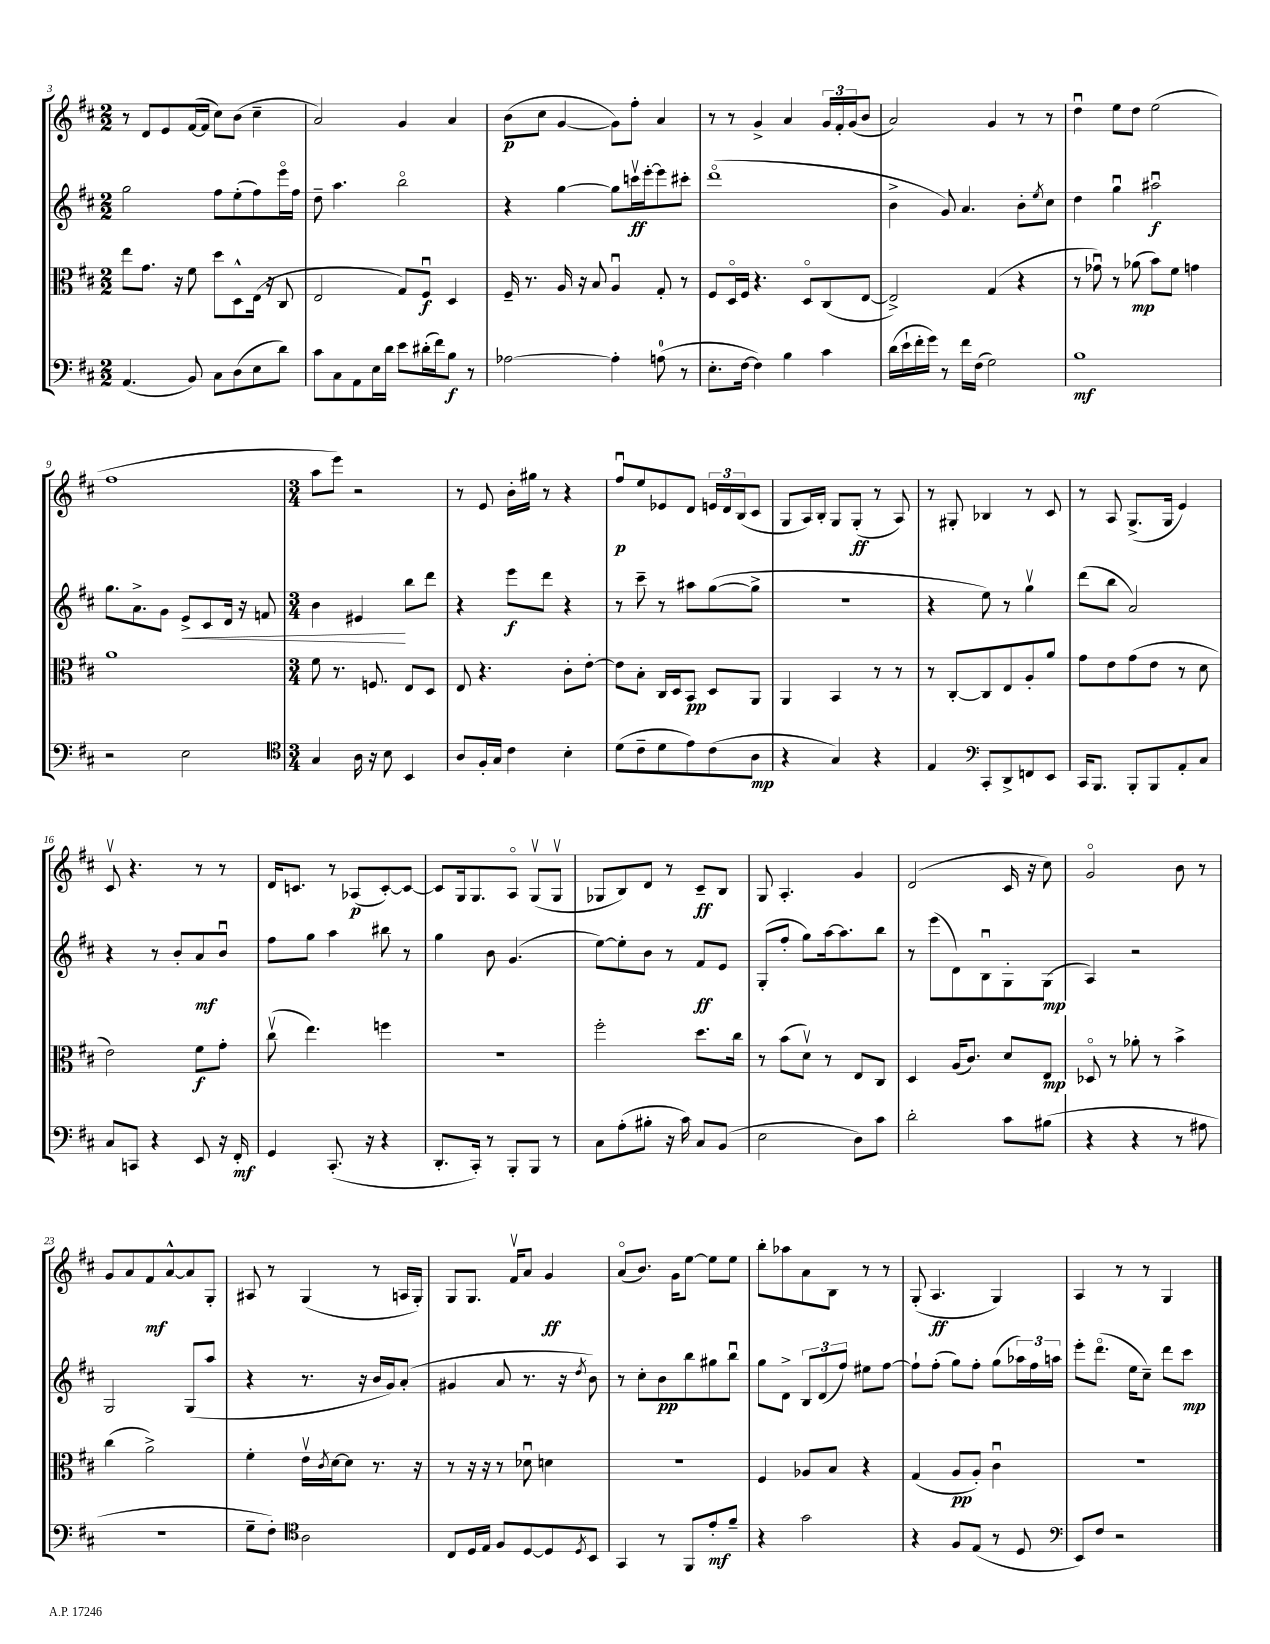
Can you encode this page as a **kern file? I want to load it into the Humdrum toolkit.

**kern	**dynam	**kern	**dynam	**kern	**dynam	**kern	**dynam
*part4	*part4	*part3	*part3	*part2	*part2	*part1	*part1
*staff4	*staff4	*staff3	*staff3	*staff2	*staff2	*staff1	*staff1
*clefF4	*	*clefC3	*	*clefG2	*	*clefG2	*
*k[f#c#]	*	*k[f#c#]	*	*k[f#c#]	*	*k[f#c#]	*
*M2/2	*	*M2/2	*	*M2/2	*	*M2/2	*
=3	=3	=3	=3	=3	=3	=3	=3
(4.AA/	.	8ee\L	.	2gg\	.	8r	.
.	.	8.g\J	.	.	.	8d/L	.
.	.	.	.	.	.	8e/	.
.	.	16r	.	.	.	.	.
8BB/)	.	8f#\	.	.	.	([16f#/L	.
.	.	.	.	.	.	16f#/JJ]	.
8C#\L	.	8dd\L	.	8ff#\L	.	8cc#\L)	.
(8D\	.	8D^^\	.	(8ee'\	.	(8b\J	.
8E\	.	(16E\Jk	.	8ff#\)	.	4cc#~\	.
.	.	16r	.	.	.	.	.
8d\J)	.	8C#/	.	16eee\L	.	.	.
.	.	.	.	16ff#\JJ	.	.	.
=4	=4	=4	=4	=4	=4	=4	=4
8c#\L	.	2E/	.	8dd~\	.	2a/)	.
8C#\	.	.	.	4.aa\	.	.	.
8AA\	.	.	.	.	.	.	.
16E\L	.	.	.	.	.	.	.
16d\JJ	.	.	.	.	.	.	.
8e\L	.	8G/L)	.	2bb\	.	4g/	.
(16d#X'\L	.	8F#u/J	f	.	.	.	.
16f#\J)	.	.	.	.	.	.	.
8B\J	f	4D/	.	.	.	4a/	.
8r	.	.	.	.	.	.	.
=5	=5	=5	=5	=5	=5	=5	=5
[2A-X\	.	16F#~/	.	4r	.	(8b\L	p
.	.	8.r	.	.	.	.	.
.	.	.	.	.	.	8cc#\J	.
.	.	16A/	.	[4gg\	.	[4g/	.
.	.	16r	.	.	.	.	.
.	.	8B/	.	.	.	.	.
4A-'\]	.	4Au/	.	8gg\L]	.	8g\L])	.
.	.	.	.	16cccnv\L	ff	8ff#'\J	.
.	.	.	.	[16eee'\J	.	.	.
(8An\	.	8G'/	.	8eee\]	.	4a/	.
8r	.	8r	.	8ccc#X'\J	.	.	.
=6	=6	=6	=6	=6	=6	=6	=6
8.E'\L	.	8F#/L	.	(1ddd	.	8r	.
.	.	16D/L	.	.	.	8r	.
[16F#\Jk	.	16F#/JJ	.	.	.	.	.
4F#\])	.	4.r	.	.	.	4g^/	.
4B\	.	.	.	.	.	4a/	.
.	.	8D/L	.	.	.	.	.
4c#\	.	(8C#/	.	.	.	24g/LL	.
.	.	.	.	.	.	24f#'/	.
.	.	.	.	.	.	(24g/J	.
.	.	[8E/J	.	.	.	8b/J	.
=7	=7	=7	=7	=7	=7	=7	=7
(16d\LL	.	2E^/])	.	4b^\	.	2a/)	.
16e`\	.	.	.	.	.	.	.
16f#'\	.	.	.	.	.	.	.
16g\JJ)	.	.	.	.	.	.	.
8r	.	.	.	8g/)	.	.	.
16f#\LL	.	.	.	4.a/	.	.	.
(16F#\JJ	.	.	.	.	.	.	.
2G\)	.	(4G/	.	.	.	4g/	.
.	.	4r	.	8b'\L	.	8r	.
.	.	.	.	8qee/	.	.	.
.	.	.	.	8cc#\J	.	8r	.
=8	=8	=8	=8	=8	=8	=8	=8
1B	mf	8r	.	4dd\	.	4ddu\	.
.	.	8g-Xu\)	.	.	.	.	.
.	.	8r	.	4ggu\	.	8ee\L	.
.	.	(8a-X\	mp	.	.	8dd\J	.
.	.	8b\L)	.	2aa#Xu\	f	(2ee\	.
.	.	8f#\J	.	.	.	.	.
.	.	4gn\	.	.	.	.	.
!!LO:LB:g=z
=9	=9	=9	=9	=9	=9	=9	=9
2r	.	1a	.	8.gg\L	.	1ff#	.
.	.	.	.	8.a^\	.	.	.
.	.	.	.	8g\J	.	.	.
!	!	!	!	!	!LO:HP:b	!	!
2E\	.	.	.	8e^/L	<	.	.
.	.	.	.	8c#/	.	.	.
.	.	.	.	16d/Jk	.	.	.
.	.	.	.	16r	.	.	.
.	.	.	.	8fn/	.	.	.
=10	=10	=10	=10	=10	=10	=10	=10
*clefC4	*	*	*	*	*	*	*
*M3/4	*	*M3/4	*	*M3/4	*	*M3/4	*
4G/	.	8f#\	.	4b\	.	8aa\L	.
.	.	8.r	.	.	.	8eee\J)	.
16A\	.	.	.	4e#X/	.	2r	.
16r	.	8.Fn/	.	.	.	.	.
8B\	.	.	.	.	.	.	.
4BB/	.	8E/L	.	8bb\L	[	.	.
.	.	8D/J	.	8ddd\J	.	.	.
=11	=11	=11	=11	=11	=11	=11	=11
8A/L	.	8E/	.	4r	.	8r	.
16F#'/L	.	4.r	.	.	.	8e/	.
16G/JJ	.	.	.	.	.	.	.
4c#\	.	.	.	8eee\L	f	16b'\LL	.
.	.	.	.	.	.	16gg#X\JJ	.
.	.	.	.	8ddd\J	.	8r	.
4B'\	.	8c#'\L	.	4r	.	4r	.
.	.	[8e'\J	.	.	.	.	.
=12	=12	=12	=12	=12	=12	=12	=12
(8d\L	.	8e\L]	.	8r	.	8ff#u/L	p
8c#~\	.	8B'\J	.	8ccc#~\	.	8ee/	.
8d\	.	16C#/LL	.	8r	.	8e-X/	.
.	.	16D/J	.	.	.	.	.
8e\)	.	8BB/J	pp	8aa#X\L	.	8d/J	.
(8c#\	.	8D/L	.	([8gg\	.	24en/LL	.
.	.	.	.	.	.	24d/	.
.	.	.	.	.	.	(24B/J	.
8A\J	mp	8AA/J	.	8gg^\J]	.	8c#/J	.
=13	=13	=13	=13	=13	=13	=13	=13
4r	.	4AA/	.	2.r	.	8G/L	.
.	.	.	.	.	.	16A/L)	.
.	.	.	.	.	.	16B'/JJ	.
4G/)	.	4BB/	.	.	.	8G/L	.
.	.	.	.	.	.	(8G'/J	ff
4r	.	8r	.	.	.	8r	.
.	.	8r	.	.	.	8A/)	.
=14	=14	=14	=14	=14	=14	=14	=14
4E/	.	8r	.	4r	.	8r	.
.	.	[8C#'/L	.	.	.	8G#X'/	.
*clefF4	*	*	*	*	*	*	*
8CC#'/L	.	8C#/]	.	8ee\)	.	4B-X/	.
8DD^/	.	8E/	.	8r	.	.	.
8FFn/	.	8A'/	.	4ggv\	.	8r	.
8EE/J	.	8a/J	.	.	.	8c#/	.
=15	=15	=15	=15	=15	=15	=15	=15
16CC#/KL	.	8g\L	.	(8ddd\L	.	8r	.
8.BBB/J	.	.	.	.	.	.	.
.	.	8e\	.	8bb\J	.	8A/	.
8BBB'/L	.	(8g\	.	2a/)	.	(8.G^/L	.
8BBB/	.	8e\J	.	.	.	.	.
.	.	.	.	.	.	16G/Jk	.
8AA'/	.	8r	.	.	.	4e/)	.
8C#/J	.	8d\	.	.	.	.	.
!!LO:LB:g=z
=16	=16	=16	=16	=16	=16	=16	=16
8C#/L	.	2e\)	.	4r	.	8c#v/	.
8CCn/J	.	.	.	.	.	4.r	.
4r	.	.	.	8r	.	.	.
.	.	.	.	8b'/L	.	.	.
8EE/	.	8f#\L	f	8a/	mf	8r	.
16r	.	8g'\J	.	8bu/J	.	8r	.
16FF#'/	mf	.	.	.	.	.	.
=17	=17	=17	=17	=17	=17	=17	=17
4GG/	.	(8cc#v\	.	8ff#\L	.	16d/KL	.
.	.	.	.	.	.	8.cn/J	.
.	.	4.ee\)	.	8gg\J	.	.	.
(8.CC#'/	.	.	.	4aa\	.	8r	.
.	.	.	.	.	.	(8A-X/L	p
16r	.	.	.	.	.	.	.
4r	.	4ffn\	.	8bb#X\	.	[8c'/)	.
.	.	.	.	8r	.	8c/J_	.
=18	=18	=18	=18	=18	=18	=18	=18
8.DD'/L	.	2.r	.	4gg\	.	8c/L]	.
.	.	.	.	.	.	16G/k	.
16CC#'/Jk)	.	.	.	.	.	8.G/	.
8r	.	.	.	8b\	.	.	.
8BBB'/L	.	.	.	(4.g/	.	8A/J	.
8BBB/J	.	.	.	.	.	(8Gv/L	.
8r	.	.	.	.	.	8Gv/J	.
=19	=19	=19	=19	=19	=19	=19	=19
8C#\L	.	2ff#'\	.	[8ee\L)	.	8G-X/L	.
(8A'\	.	.	.	8ee'\]	.	8B/)	.
8B#X'\J	.	.	.	8b\J	.	8d/J	.
16r	.	.	.	8r	.	8r	.
16c#\)	.	.	.	.	.	.	.
8C#/L	.	8.dd\L	.	8f#/L	ff	8c#~/L	ff
(8BB/J	.	.	.	8e/J	.	8B/J	.
.	.	16cc#\Jk	.	.	.	.	.
=20	=20	=20	=20	=20	=20	=20	=20
2E\	.	8r	.	(8G'/L	.	8G/	.
.	.	(8b\L	.	8ff#'/J	.	4.A'/	.
.	.	8dv\J)	.	8gg\L)	.	.	.
.	.	8r	.	[16aa\k	.	.	.
.	.	.	.	8.aa\]	.	.	.
8D\L)	.	8E/L	.	.	.	4g/	.
8c#\J	.	8C#/J	.	8bb\J	.	.	.
=21	=21	=21	=21	=21	=21	=21	=21
2d'\	.	4D/	.	8r	.	(2d/	.
.	.	.	.	(8eee\L	.	.	.
.	.	(16A/KL	.	8d\)	.	.	.
.	.	8.c#/J)	.	.	.	.	.
.	.	.	.	8Bu\	.	.	.
8c#\L	.	8d/L	.	8G'\	.	16c#/	.
.	.	.	.	.	.	16r	.
(8B#X\J	.	8E/J	mp	(8G\J	mp	8cc#\)	.
=22	=22	=22	=22	=22	=22	=22	=22
4r	.	8D-X/	.	4A/)	.	2g/	.
.	.	8r	.	.	.	.	.
4r	.	8a-X'\	.	2r	.	.	.
.	.	8r	.	.	.	.	.
8r	.	4b^\	.	.	.	8b\	.
8A#X\	.	.	.	.	.	8r	.
!!LO:LB:g=z
=23	=23	=23	=23	=23	=23	=23	=23
2.r	.	(4cc#\	.	2G/	.	8g/L	.
.	.	.	.	.	.	8a/	.
.	.	2a^\)	.	.	.	8f#/	mf
.	.	.	.	.	.	[8a^^/	.
.	.	.	.	(8G/L	.	8a/]	.
.	.	.	.	8aa/J	.	8G'/J	.
=24	=24	=24	=24	=24	=24	=24	=24
8G~\L	.	4f#'\	.	4r	.	8A#X/	.
8F#'\J)	.	.	.	.	.	8r	.
*clefC4	*	*	*	*	*	*	*
2A\	.	16ev\LL	.	8.r	.	(4G/	.
.	.	8qc#/	.	.	.	.	.
.	.	[16d\J	.	.	.	.	.
.	.	8d\J]	.	.	.	.	.
.	.	.	.	16r	.	.	.
.	.	8.r	.	16b/LL	.	8r	.
.	.	.	.	16g/J)	.	.	.
.	.	.	.	(8a'/J	.	16An/LL	.
.	.	16r	.	.	.	16G'/JJ)	.
=25	=25	=25	=25	=25	=25	=25	=25
8C#/L	.	8r	.	4g#X/	.	8G/L	.
16D/L	.	16r	.	.	.	8.G/J	.
16E/JJ	.	16r	.	.	.	.	.
8F#/L	.	8r	.	8a/	.	.	.
.	.	.	.	.	.	16f#v/KL	.
[8D/	.	8d-Xu\	.	8.r	.	8a/J	.
8D/]	.	4dn\	.	.	.	4g/	ff
.	.	.	.	16r	.	.	.
8qD/	.	.	.	8qdd/	.	.	.
8BB/J	.	.	.	8b\)	.	.	.
=26	=26	=26	=26	=26	=26	=26	=26
4GG/	.	2.r	.	8r	.	(8a/L	.
.	.	.	.	8cc#'\L	.	8.b/J)	.
8r	.	.	.	8b\	pp	.	.
.	.	.	.	.	.	16g\KL	.
8FF#/L	.	.	.	8bb\	.	[8ee\J	.
8e'/	mf	.	.	8gg#X\	.	8ee\L]	.
8f#~/J	.	.	.	8bbu\J	.	8ee\J	.
=27	=27	=27	=27	=27	=27	=27	=27
4r	.	4F#/	.	8gg\L	.	8bb'\L	.
.	.	.	.	8d^\J	.	8aa-X\	.
2g\	.	8A-X/L	.	12B/L	.	8a\	.
.	.	.	.	(12d/	.	.	.
.	.	8B/J	.	.	.	8B\J	.
.	.	.	.	12ff#/J)	.	.	.
.	.	4r	.	8ee#X\L	.	8r	.
.	.	.	.	[8ff#\J	.	8r	.
=28	=28	=28	=28	=28	=28	=28	=28
4r	.	(4G/	.	8ff#`\L]	.	(8G'/	.
.	.	.	.	(8ff#'\J	.	4.A/	ff
8F#/L	.	8A/L	pp	8gg\L)	.	.	.
(8E/J	.	8A'/J)	.	8ff#'\J	.	.	.
8r	.	4c#u\	.	(8gg\L	.	4G/)	.
8D/	.	.	.	24aa-X\L)	.	.	.
.	.	.	.	24ff#\	.	.	.
.	.	.	.	24aan\JJ	.	.	.
=29	=29	=29	=29	=29	=29	=29	=29
*clefF4	*	*	*	*	*	*	*
8EE/L)	.	2.r	.	8eee'\L	.	4A/	.
8F#/J	.	.	.	(8.ddd\J	.	.	.
2r	.	.	.	.	.	8r	.
.	.	.	.	16ee\KL	.	.	.
.	.	.	.	8cc#~\J)	.	8r	.
.	.	.	.	8ddd\L	.	4G/	.
.	.	.	.	8ccc#\J	mp	.	.
==	==	==	==	==	==	==	==
*-	*-	*-	*-	*-	*-	*-	*-
